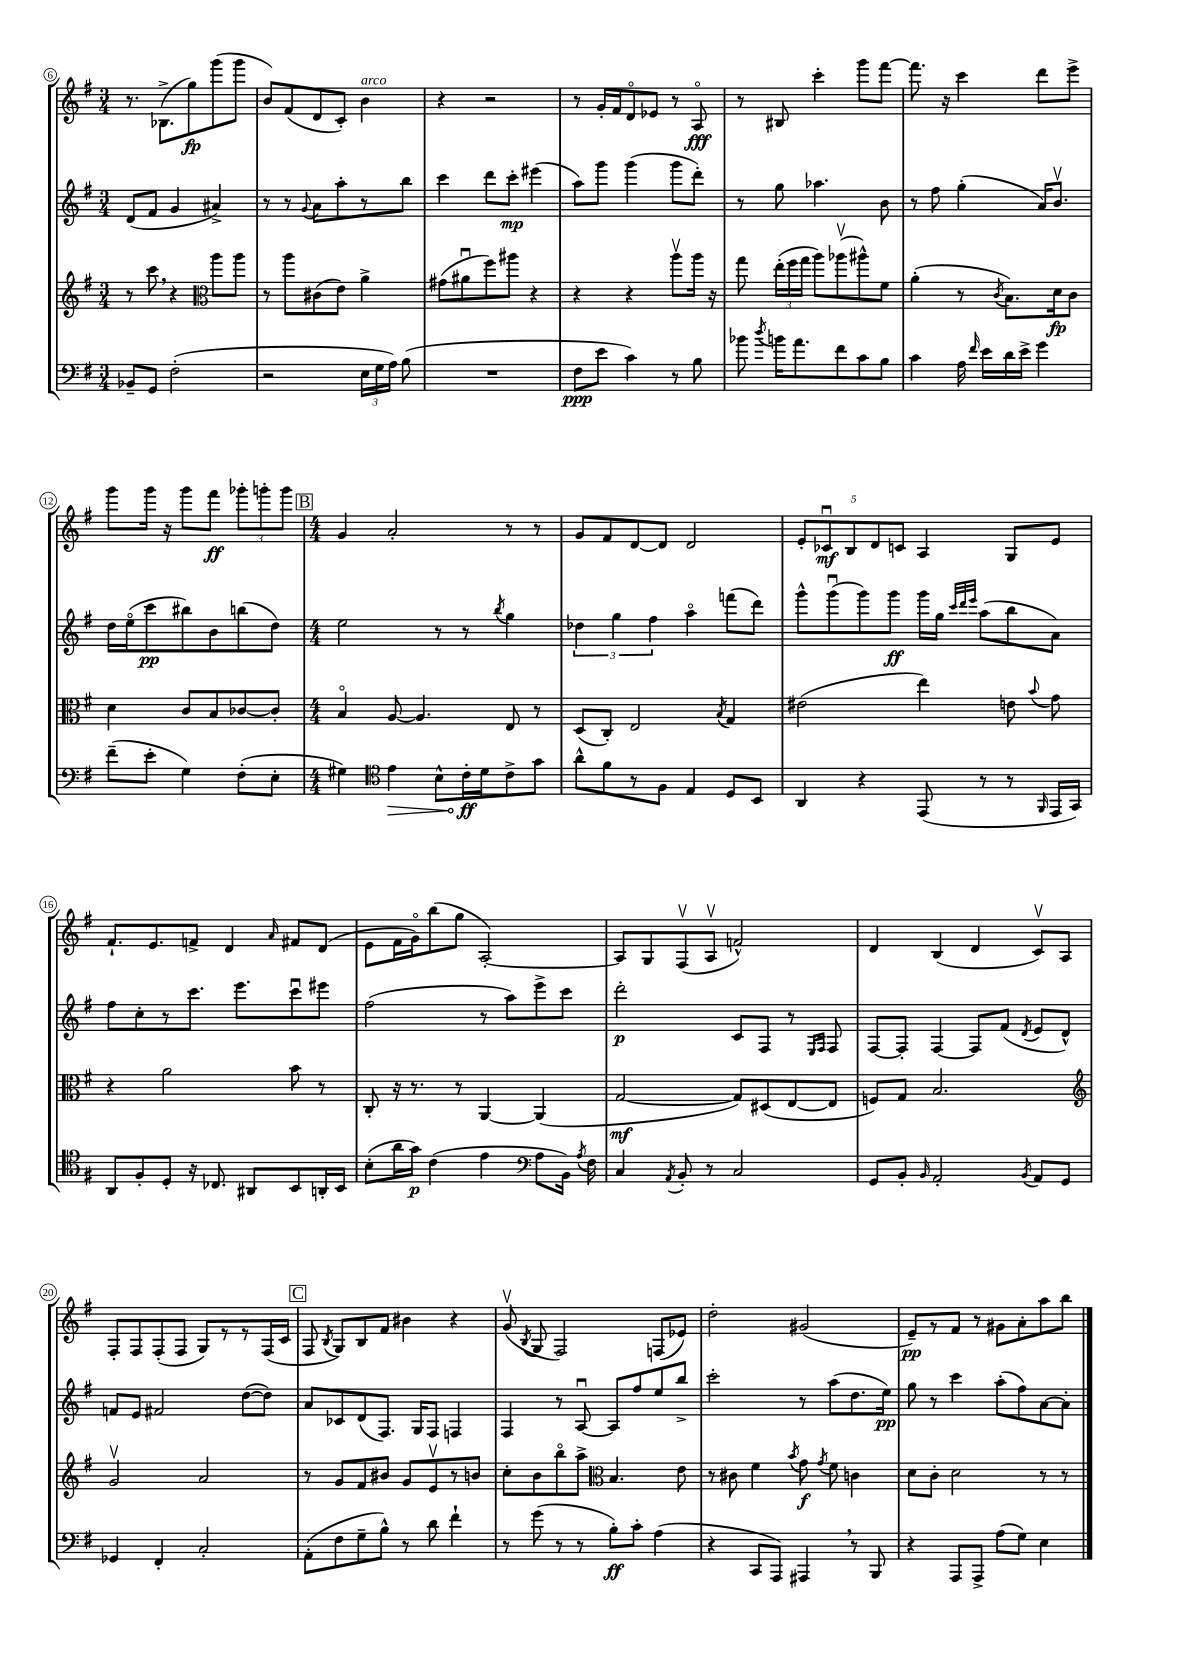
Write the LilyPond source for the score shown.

<<
\new StaffGroup <<
\new Staff = "s0" {
    \clef treble \key g \major \numericTimeSignature \time 3/4
    \autoBeamOff r8. bes8.[->( g''8\fp) g'''8( g'''8] |
    b'8[) fis'8( d'8 c'8]-.) b'4^\markup { \italic "arco" } |
    r4 r2 |
    r8 g'16[-. fis'16 d'8\flageolet ees'8] r8 a8\flageolet\fff |
    r8 bis8 c'''4-. g'''8[ fis'''8]~ |
    fis'''8. r16 c'''4 d'''8[ e'''8]-> |
    g'''8[ g'''16] r16 g'''8[ fis'''8]\ff \tuplet 3/2 { ges'''8[-. g'''8-. g'''8] } |
    \mark \markup { \box "B" } \numericTimeSignature \time 4/4 g'4 a'2-. r8 r8 |
    g'8[ fis'8 d'8~ d'8] d'2 |
    \tuplet 5/4 { e'8[-. ces'8\downbow\mf b8 d'8 c'8] } a4 g8[ e'8] |
    fis'8.[-! e'8. f'8]-> d'4 \grace { a'16 } fis'8[ d'8]( |
    e'8[ fis'16 g'16\flageolet) b''8( g''8] a2~-.) |
    a8[ g8 fis8\upbow( a8]\upbow f'2-^) |
    d'4 b4( d'4 c'8[\upbow) a8] |
    fis8[-. fis8 fis8-.( fis8] g8[) r8 r8 fis16( c'16] |
    \mark \markup { \box "C" } fis8 \acciaccatura { b8 } g8[) b8 fis'8] bis'4 r4 |
    g'8\upbow( \acciaccatura { b8 } g8 fis2) f8[( ees'8]) |
    d''2-. gis'2( |
    e'8[--\pp) r8 fis'8] r8 gis'8[ a'8-. a''8 b''8] \bar "|." |
}
\new Staff = "s1" {
    \clef treble \key g \major \numericTimeSignature \time 3/4
    \autoBeamOff d'8[( fis'8] g'4 ais'4->) |
    r8 r8 \appoggiatura { g'8 } a'8[ a''8-. r8 b''8] |
    c'''4 d'''8[ c'''8]-.\mp eis'''4( |
    a''8[) g'''8] g'''4( g'''8[ d'''8]-.) |
    r8 g''8 aes''4. b'8 |
    r8 fis''8 g''4-.( a'16[) b'8.]\upbow |
    d''16[ e''16\flageolet( c'''8\pp bis''8) b'8 b''8( d''8]) |
    \mark \markup { \box "B" } \numericTimeSignature \time 4/4 e''2 r8 r8 \acciaccatura { b''8 } g''4 |
    \tuplet 3/2 { des''4 g''4 fis''4 } a''4\flageolet f'''8[( d'''8]) |
    g'''8[-^ g'''8\downbow( g'''8) g'''8]\ff g'''16[ g''16] \grace { c'''32[ d'''32 e'''32] } a''8[( b''8 a'8]) |
    fis''8[ c''8-. r8 c'''8.] e'''8.[ c'''8\downbow eis'''8] |
    fis''2( r8 a''8[) e'''8-> c'''8] |
    d'''2-.\p c'8[ fis8] r8 \grace { e16[ fis16] } fis8 |
    fis8[~ fis8]-. fis4~ fis8[ fis'8]( \acciaccatura { d'8 } e'8[ d'8]-^) |
    f'8[ e'8] fis'2 d''8[~( d''8]) |
    \mark \markup { \box "C" } a'8[ ces'8 d'8( fis8.]) g16[ fis8] f4 |
    fis4 r8 a8~\downbow a8[ fis''8 e''8 b''8]-> |
    c'''2-. r8 a''8[( d''8. e''16]\pp) |
    g''8 r8 c'''4 a''8[-.( fis''8) a'8~ a'8]-. \bar "|." |
}
\new Staff = "s2" {
    \clef treble \key g \major \numericTimeSignature \time 3/4
    \autoBeamOff r8 c'''8 \breathe r4 \clef alto a''8[ a''8] |
    r8 a''8[ cis'8( e'8]) a'4-> |
    gis'8[( ais'8\downbow fis''8) ais''8] r4 |
    r4 r4 a''8[\upbow a''16] r16 |
    g''8 \tuplet 3/2 { e''16[-.( fis''16 g''16] } a''8[) aes''8\upbow( ais''8-^) fis'8] |
    a'4-.( r8 \acciaccatura { c'8 } b8.[) d'16\fp c'8] |
    d'4 c'8[ b8 ces'8~ ces'8]-. |
    \mark \markup { \box "B" } \numericTimeSignature \time 4/4 b4\flageolet a8~ a4. e8 r8 |
    d8[( c8]-.) e2 \acciaccatura { b8 } g4 |
    eis'2( e''4) e'8 \appoggiatura { b'8 } g'8 |
    r4 a'2 b'8 r8 |
    c8-. r16 r8. r8 a,4~ a,4( |
    g2~\mf g8[) dis8( e8~ e8] |
    f8[) g8] b2. |
    \clef treble g'2\upbow a'2 |
    \mark \markup { \box "C" } r8 g'8[ fis'8 bis'8] g'8[ e'8\upbow r8 b'8] |
    c''8[-. b'8 b''8\flageolet a''8]-> \clef alto b4. e'8 |
    r8 cis'8 fis'4 \acciaccatura { b'8 } g'8\f \acciaccatura { g'8 } fis'8 c'4 |
    d'8[ c'8]-. d'2 r8 r8 \bar "|." |
}
\new Staff = "s3" {
    \clef bass \key g \major \numericTimeSignature \time 3/4
    \autoBeamOff bes,8[-- g,8] fis2-.( |
    r2 \tuplet 3/2 { e16[ g16 a16]) } b8( |
    R2. |
    fis8[\ppp e'8] c'4) r8 b8 |
    bes'8 \acciaccatura { d''8 } b'16[ a'8. fis'8 c'8 b8] |
    c'4 a16 \grace { fis'16 } e'16[ d'16 e'16]-> g'4 |
    fis'8[--( e'8]-. g4) fis8[-.( e8]-. |
    \mark \markup { \box "B" } \numericTimeSignature \time 4/4 gis4) \clef tenor \once \override Hairpin.circled-tip = ##t e'4\> b8[-^ c'16-.\ff\! d'16 c'8-> g'8] |
    a'8[-^ fis'8 r8 fis8] e4 d8[ b,8] |
    a,4 r4 e,8( r8 r8 \grace { fis,16 } e,16[ g,16]) |
    a,8[ fis8-. d8]-. r16 ces8. ais,8[ b,8 a,16-. b,16] |
    b8[-.( a'16 g'16]\p) c'4( e'4 \clef bass a8[ b,16]) \acciaccatura { a8 } fis16 |
    c4 \acciaccatura { a,8 } b,8-. r8 c2 |
    g,8[ b,8]-. \grace { b,16 } a,2-. \acciaccatura { b,8 } a,8[ g,8] |
    ges,4 fis,4-. c2-. |
    \mark \markup { \box "C" } a,8[-.( fis8 g8-- b8]-^) r8 d'8 fis'4-! |
    r8 g'8( r8 r8 b8[-.\ff) c'8]-. a4( |
    r4 c,8[ a,,8]) ais,,4 \breathe r8 b,,8 |
    r4 a,,8[ a,,8]-> a8[( g8]) e4 \bar "|." |
}
>>
>>
\layout { \context { \Score currentBarNumber = #6 \override BarNumber.stencil = #(make-stencil-circler 0.1 0.3 ly:text-interface::print) } }
